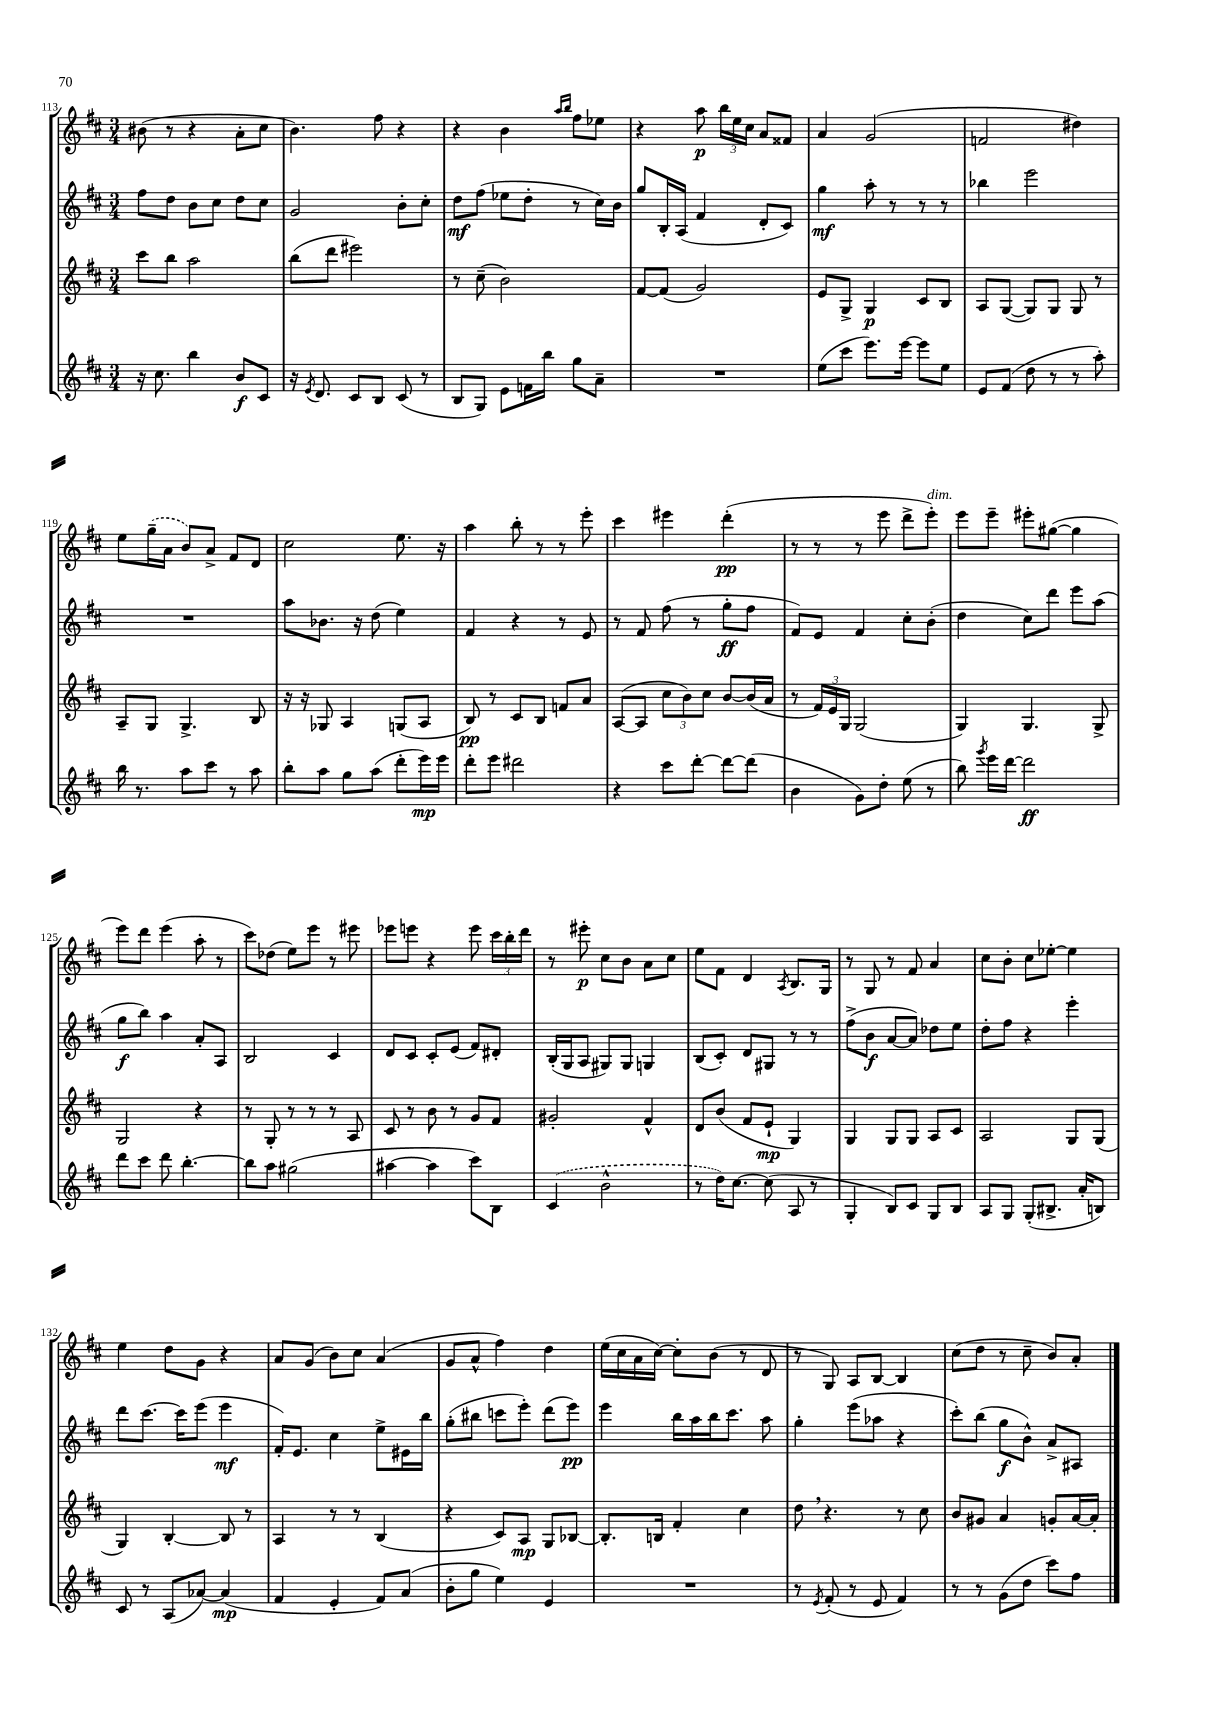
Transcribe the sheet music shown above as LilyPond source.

<<
\new StaffGroup <<
\new Staff = "s0" {
    \clef treble \key d \major \numericTimeSignature \time 3/4
    \autoBeamOff bis'8( r8 r4 a'8[-. cis''8] |
    b'4.) fis''8 r4 |
    r4 b'4 \grace { a''16[ b''16] } fis''8[ ees''8] |
    r4 a''8\p \tuplet 3/2 { b''16[ e''16 cis''16] } a'8[ fisis'8] |
    a'4 g'2( |
    f'2 dis''4) |
    e''8[ \once \slurDashed g''16--( a'16] b'8[) a'8]-> fis'8[ d'8] |
    cis''2 e''8. r16 |
    a''4 b''8-. r8 r8 e'''8-. |
    cis'''4 eis'''4 d'''4-.\pp( |
    r8 r8 r8 e'''8 d'''8[-> e'''8]-.^\markup { \italic "dim." }) |
    e'''8[ e'''8]-- eis'''8[-. gis''8]~( gis''4 |
    e'''8[) d'''8] e'''4( a''8-. r8 |
    cis'''8[) des''8]( e''8[) e'''8] r8 eis'''8 |
    ees'''8[ e'''8] r4 e'''8 \tuplet 3/2 { cis'''16[ b''16-. d'''16] } |
    r8 eis'''8-.\p cis''8[ b'8] a'8[ cis''8] |
    e''8[ fis'8] d'4 \acciaccatura { a8 } b8.[ g16] |
    r8 g8 r8 fis'8 a'4 |
    cis''8[ b'8]-. cis''8[ ees''8]~-. ees''4 |
    e''4 d''8[ g'8] r4 |
    a'8[ g'8]( b'8[) cis''8] a'4( |
    g'8[ a'8]-^ fis''4) d''4 |
    e''16[( cis''16 a'16 cis''16]~) cis''8[-. b'8]( r8 d'8 |
    r8 g8) a8[ b8]~ b4 |
    cis''8[( d''8] r8 cis''8-- b'8[) a'8]-. \bar "|." |
}
\new Staff = "s1" {
    \clef treble \key d \major \numericTimeSignature \time 3/4
    \autoBeamOff fis''8[ d''8] b'8[ cis''8] d''8[ cis''8] |
    g'2 b'8[-. cis''8]-. |
    d''8[\mf fis''8]( ees''8[ d''8]-. r8 cis''16[) b'16] |
    g''8[ b16-. a16]( fis'4 d'8[-. cis'8]) |
    g''4\mf a''8-. r8 r8 r8 |
    bes''4 e'''2 |
    R2. |
    a''8[ bes'8.] r16 d''8( e''4) |
    fis'4 r4 r8 e'8 |
    r8 fis'8 fis''8( r8 g''8[-.\ff fis''8] |
    fis'8[) e'8] fis'4 cis''8[-. b'8]-.( |
    d''4 cis''8[) d'''8] e'''8[ a''8]( |
    g''8[\f b''8]) a''4 a'8[-. a8] |
    b2 cis'4 |
    d'8[ cis'8] cis'8[-. e'8]( fis'8[) dis'8]-. |
    b16[-.( g16 a8] gis8[) gis8] g4 |
    b8[( cis'8]-.) d'8[ gis8] r8 r8 |
    fis''8[->( b'8]\f a'8[~ a'8]) des''8[ e''8] |
    d''8[-. fis''8] r4 e'''4-. |
    d'''8[ cis'''8.]~ cis'''16[ e'''8]( e'''4\mf |
    fis'16[-.) e'8.] cis''4 e''8[-> eis'16 b''16] |
    g''8[-.( bis''8] c'''8[ e'''8]-.) d'''8[( e'''8]\pp) |
    e'''4 b''16[ a''16 b''16 cis'''8.] a''8 |
    g''4-. e'''8[( aes''8] r4 |
    cis'''8[-.) b''8]( g''8[\f b'8]-^) a'8[-> ais8] \bar "|." |
}
\new Staff = "s2" {
    \clef treble \key d \major \numericTimeSignature \time 3/4
    \autoBeamOff cis'''8[ b''8] a''2 |
    b''8[( d'''8] eis'''2) |
    r8 cis''8--( b'2) |
    fis'8[~ fis'8]( g'2) |
    e'8[ g8]-> g4\p cis'8[ b8] |
    a8[ g8]~( g8[) g8] g8 r8 |
    a8[-- g8] g4.-> b8 |
    r16 r16 ges8 a4 g8[( a8] |
    b8\pp) r8 cis'8[ b8] f'8[ a'8] |
    a8[~( a8] \tuplet 3/2 { cis''8[ b'8) cis''8] } b'8[~ b'16( a'16] |
    r8 \tuplet 3/2 { fis'16[) e'16 g16] } g2( |
    g4) g4. g8-> |
    g2 r4 |
    r8 g8-. r8 r8 r8 a8 |
    cis'8 r8 b'8 r8 g'8[ fis'8] |
    gis'2-. fis'4-^ |
    d'8[ b'8]( fis'8[ e'8]-!\mp g4) |
    g4 g8[ g8] a8[ cis'8] |
    a2 g8[ g8]( |
    g4) b4~-. b8 r8 |
    a4 r8 r8 b4( |
    r4 cis'8[) a8]\mp g8[ bes8]~ |
    bes8.[-. b16] fis'4-. cis''4 |
    d''8 \breathe r4. r8 cis''8 |
    b'8[ gis'8] a'4 g'8[-. a'16~ a'16]-. \bar "|." |
}
\new Staff = "s3" {
    \clef treble \key d \major \numericTimeSignature \time 3/4
    \autoBeamOff r16 cis''8. b''4 b'8[\f cis'8] |
    r16 \acciaccatura { e'8 } d'8. cis'8[ b8] cis'8( r8 |
    b8[ g8]) e'8[ f'16 b''16] g''8[ a'8]-- |
    R2. |
    e''8[( cis'''8] e'''8.[) e'''16]~ e'''8[ e''8] |
    e'8[ fis'8]( d''8 r8 r8 a''8-.) |
    b''16 r8. a''8[ cis'''8] r8 a''8 |
    b''8[-. a''8] g''8[ a''8]( d'''8[-. e'''16\mp) e'''16] |
    d'''8[-. e'''8] dis'''2 |
    r4 cis'''8[ d'''8]~-. d'''8[~ d'''8]( |
    b'4 g'8[) d''8]-. e''8( r8 |
    b''8) \acciaccatura { g'''8 } e'''16[ d'''16]~ d'''2\ff |
    d'''8[ cis'''8] d'''8 b''4.~-. |
    b''8[ a''8] gis''2( |
    ais''4~ ais''4 cis'''8[) b8] |
    \once \slurDashed cis'4( b'2-^ |
    r8 d''16[) cis''8.]~ cis''8( a8 r8 |
    g4-. b8[) cis'8] g8[ b8] |
    a8[ g8] g8[-.( bis8.]-> a'16[-. b8]) |
    cis'8 r8 a8[( aes'8]~) aes'4\mp( |
    fis'4 e'4-. fis'8[) a'8]( |
    b'8[-. g''8] e''4) e'4 |
    R2. |
    r8 \acciaccatura { e'8 } fis'8-.( r8 e'8 fis'4) |
    r8 r8 g'8[( d''8] cis'''8[) fis''8] \bar "|." |
}
>>
>>
\layout { \context { \Score currentBarNumber = #113 } }
